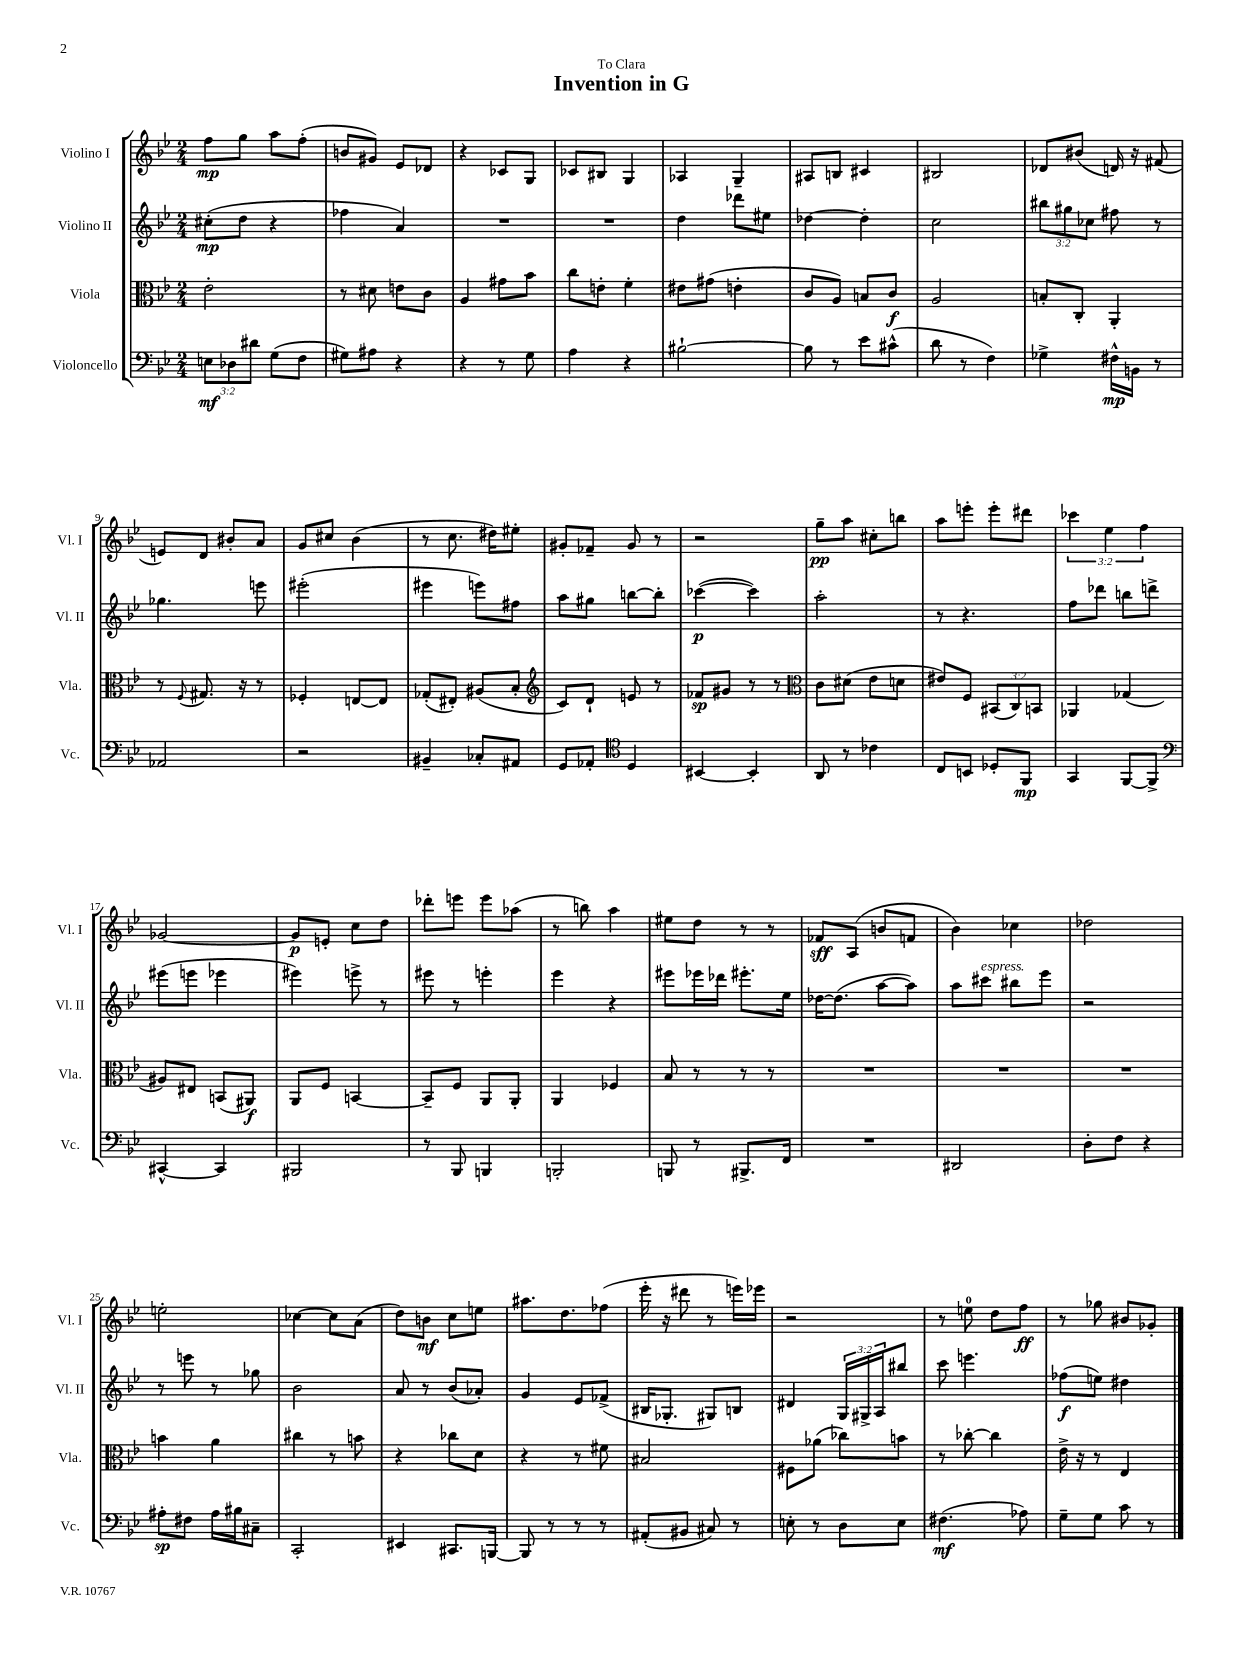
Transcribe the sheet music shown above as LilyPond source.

\header { title = "Invention in G" dedication = "To Clara" }
<<
\new StaffGroup <<
\new Staff = "s0" \with { instrumentName = "Violino I" shortInstrumentName = "Vl. I" } {
    \clef treble \key bes \major \numericTimeSignature \time 2/4 \override Staff.TupletNumber.text = #tuplet-number::calc-fraction-text
    f''8\mp g''8 a''8 f''8-.( |
    b'8 gis'8) ees'8 des'8 |
    r4 ces'8 g8 |
    ces'8 bis8 g4 |
    aes4 g4-- |
    ais8 b8 cis'4 |
    bis2 |
    des'8 bis'8( d'16) r16 fis'8( |
    e'8) d'8 bis'8-. a'8 |
    g'8 cis''8 bes'4( |
    r8 c''8. dis''16) eis''8-. |
    gis'8-. fes'8-- gis'8 r8 |
    r2 |
    g''8--\pp a''8 cis''8-. b''8 |
    a''8 e'''8-. e'''8-. dis'''8 |
    \tuplet 3/2 { ces'''4 ees''4 f''4 } |
    ges'2~ |
    ges'8\p e'8-. c''8 d''8 |
    des'''8-. e'''8 e'''8 aes''8( |
    r8 b''8) a''4 |
    eis''8 d''8 r8 r8 |
    fes'8\sff a8( b'8 f'8 |
    bes'4) ces''4 |
    des''2 |
    e''2-. |
    ces''4~ ces''8 a'8( |
    d''8) b'8\mf c''8 e''8 |
    ais''8. d''8. fes''8( |
    ees'''16-. r16 dis'''8 r8 e'''16) ees'''16 |
    r2 |
    r8 e''8-0 d''8 f''8\ff |
    r8 ges''8 bis'8 ges'8-. \bar "|." |
}
\new Staff = "s1" \with { instrumentName = "Violino II" shortInstrumentName = "Vl. II" } {
    \clef treble \key bes \major \numericTimeSignature \time 2/4 \override Staff.TupletNumber.text = #tuplet-number::calc-fraction-text
    cis''8-.\mp( d''8 r4 |
    fes''4 a'4) |
    R2 |
    R2 |
    d''4 des'''8 eis''8 |
    des''4~ des''4-. |
    c''2 |
    \tuplet 3/2 { bis''8 gis''8 ces''8 } fis''8 r8 |
    ges''4. e'''8 |
    eis'''2-.( |
    eis'''4 e'''8) fis''8 |
    a''8 gis''8 b''8~ b''8-. |
    ces'''4~\p( ces'''4) |
    a''2-. |
    r8 r4. |
    f''8 des'''8 b''8 d'''8-> |
    eis'''8( e'''8 ees'''4 |
    eis'''4) e'''8-> r8 |
    eis'''8 r8 e'''4-. |
    ees'''4 r4 |
    eis'''8 ees'''16 des'''16 eis'''8.-. ees''16 |
    des''16~ des''8.( a''8~ a''8) |
    a''8 cis'''8^\markup { \italic "espress." } bis''8 ees'''8 |
    r2 |
    r8 e'''8 r8 ges''8 |
    bes'2 |
    a'8 r8 bes'8( aes'8-.) |
    g'4 ees'8 fes'8->( |
    bis16 ges8.-. gis8) b8 |
    dis'4 \tuplet 3/2 { g16 gis16-> a16 } bis''8 |
    c'''8 e'''4. |
    fes''8\f( e''8) dis''4 \bar "|." |
}
\new Staff = "s2" \with { instrumentName = "Viola" shortInstrumentName = "Vla." } {
    \clef alto \key bes \major \numericTimeSignature \time 2/4 \override Staff.TupletNumber.text = #tuplet-number::calc-fraction-text
    ees'2-. |
    r8 dis'8 e'8 c'8 |
    a4 gis'8 bes'8 |
    c''8 e'8-. f'4-. |
    eis'8 gis'8( e'4-. |
    c'8 a8) b8 c'8\f |
    a2 |
    b8-. c8-. a,4-. |
    r8 \appoggiatura { f8 } gis8. r16 r8 |
    fes4-. e8~ e8 |
    ges8-.( eis8-.) ais8( bes8-. |
    \clef treble c'8) d'8-! e'8 r8 |
    fes'8\sp gis'8 r8 r8 |
    \clef alto c'8 dis'8( ees'8 d'8 |
    eis'8) f8 \tuplet 3/2 { bis,8( c8) b,8 } |
    aes,4 ges4( |
    ais8) eis8 b,8( ais,8\f) |
    a,8 f8 b,4~ |
    b,8-- f8 a,8 a,8-. |
    a,4 fes4 |
    bes8 r8 r8 r8 |
    R2 |
    R2 |
    R2 |
    b'4 a'4 |
    cis''4 r8 b'8 |
    r4 ces''8 d'8 |
    r4 r8 fis'8 |
    bis2 |
    fis8 aes'8( ces''8) b'8 |
    r8 ces''8~-. ces''4 |
    ees'16-> r16 r8 ees4 \bar "|." |
}
\new Staff = "s3" \with { instrumentName = "Violoncello" shortInstrumentName = "Vc." } {
    \clef bass \key bes \major \numericTimeSignature \time 2/4 \override Staff.TupletNumber.text = #tuplet-number::calc-fraction-text
    \tuplet 3/2 { e8\mf des8 dis'8 } g8( f8 |
    gis8) ais8 r4 |
    r4 r8 g8 |
    a4 r4 |
    bis2~-! |
    bis8 r8 ees'8 cis'8-^( |
    d'8 r8 f4) |
    ges4-> fis16-^\mp b,16 r8 |
    aes,2 |
    r2 |
    bis,4-- ces8-. ais,8 |
    g,8 aes,8-. \clef tenor d4 |
    bis,4~ bis,4-. |
    a,8 r8 ces'4 |
    c8 b,8 des8-. f,8\mp |
    g,4 f,8~ f,8-> |
    \clef bass cis,4~-^ cis,4 |
    bis,,2 |
    r8 bes,,8 b,,4 |
    b,,2-. |
    b,,8 r8 bis,,8.-> f,16 |
    R2 |
    dis,2 |
    d8-. f8 r4 |
    ais8-.\sp fis8 ais16 bis16 cis8-- |
    c,2-. |
    eis,4 cis,8. b,,16~ |
    b,,8 r8 r8 r8 |
    ais,8-.( bis,8 cis8) r8 |
    e8-. r8 d8 e8 |
    fis4.\mf( aes8) |
    g8-- g8 c'8 r8 \bar "|." |
}
>>
>>
